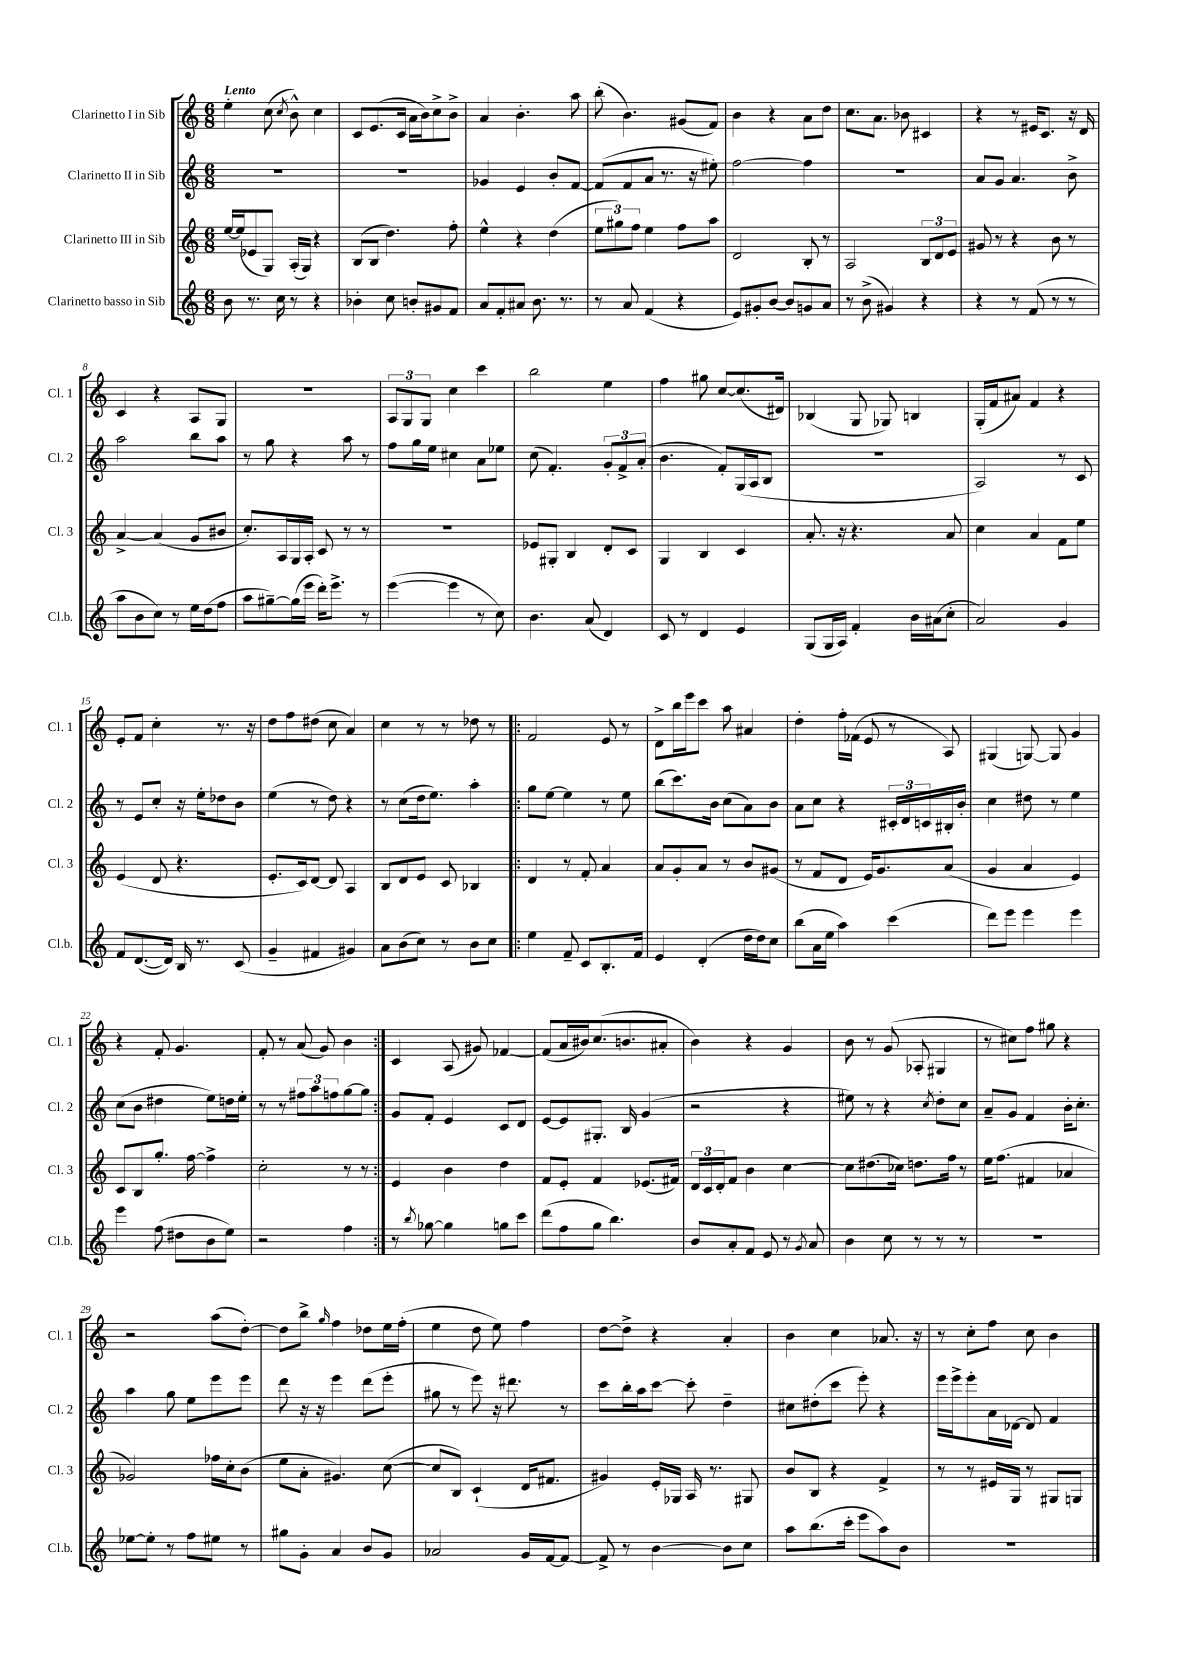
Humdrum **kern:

**kern	**kern	**kern	**kern
*part4	*part3	*part2	*part1
*staff4	*staff3	*staff2	*staff1
*I"Clarinetto basso in Sib	*I"Clarinetto III in Sib	*I"Clarinetto II in Sib	*I"Clarinetto I in Sib
*I'Cl.b.	*I'Cl. 3	*I'Cl. 2	*I'Cl. 1
*clefG2	*clefG2	*clefG2	*clefG2
*k[]	*k[]	*k[]	*k[]
*M6/8	*M6/8	*M6/8	*M6/8
=1	=1	=1	=1
!	!	!	!LO:TX:a:B:t=Lento
8b\	[16ee/LL	2.r	4ee'\
.	(16ee/J]	.	.
8.r	8e-X/	.	.
.	8G/J)	.	(8cc\
16cc\	.	.	.
.	.	.	8qcc/
8r	(16A'/LL	.	8b^^\)
.	16G/JJ)	.	.
4r	4r	.	4cc\
=2	=2	=2	=2
4b-X'\	(8B/L	2.r	8c/L
.	8B/J	.	(8.e/
8cc\	4.dd\)	.	.
.	.	.	16c/Jk
8bn'/L	.	.	16a\LL
.	.	.	16b\J)
8g#X/	.	.	8cc^\
8f/J	8ff'\	.	8b^\J
=3	=3	=3	=3
8a/L	4ee^^\	4g-X/	4a/
8f'/	.	.	.
8a#X/J	4r	4e/	4.b'\
8.b\	.	.	.
.	(4dd\	8b'/L	.
8.r	.	.	.
.	.	[8f/J	8aa\
=4	=4	=4	=4
8r	12ee\L	(8f/L]	(8bb'\
.	12gg#X\)	.	.
8a/	.	8f/	4.b\)
.	12ff\J	.	.
(4f/	4ee\	8a/J	.
.	.	8.r	.
4r	8ff\L	.	(8g#X/L
.	.	16r	.
.	8aa\J	8ee#X'\)	8f/J)
=5	=5	=5	=5
8e/L)	2d/	[2ff\	4b\
8g#X'/	.	.	.
[8b/J	.	.	4r
8b/L]	.	.	.
8gn/	8B'/	4ff\]	8a\L
8a/J	8r	.	8dd\J
=6	=6	=6	=6
8r	2A/	2.r	8.cc\L
(8b^\	.	.	.
.	.	.	8.a\J
4g#X/)	.	.	.
.	.	.	8b-X\
4r	12B/L	.	4c#X/
.	12d/	.	.
.	12e/J	.	.
=7	=7	=7	=7
4r	8g#X/	8a/L	4r
.	8r	8g/J	.
8r	4r	4.a/	8r
(8f/	.	.	16e#X/KL
.	.	.	8.c/J
8r	8b\	.	.
8r	8r	8b^\	16r
.	.	.	16d/
!!LO:LB:g=z
=8	=8	=8	=8
8aa\L	[4a^/	2aa\	4c/
8b\	.	.	.
8cc\J)	(4a/]	.	4r
8r	.	.	.
16ee\LL	8g/L	8bb\L	8A/L
(16dd\J	.	.	.
8ff\J	8b#X/J	8aa\J	8G/J
=9	=9	=9	=9
8aa\L	8.cc'/L)	8r	2.r
[8gg#X~\)	.	8gg\	.
.	16A/L	.	.
(16gg#\L]	16G/	4r	.
16eee\JJ	16A'/JJ	.	.
16ddd'\KL)	8c/	.	.
8.eee^\J	.	.	.
.	8r	8aa\	.
8r	8r	8r	.
=10	=10	=10	=10
([4eee\	2.r	8ff\L	12A/L
.	.	.	12G/
.	.	16gg\L	.
.	.	.	12G/J
.	.	16ee\JJ	.
4eee\]	.	4cc#X\	4cc\
8r	.	8a\L	4ccc\
8cc\)	.	8ee-X\J	.
=11	=11	=11	=11
4.b\	8e-X/L	(8cc\	2bb\
.	8G#X'/J	4.f'/)	.
.	4B/	.	.
(8a/	.	.	.
4d/)	8d'/L	12g'/L	4ee\
.	.	12f^/	.
.	8c/J	.	.
.	.	(12a'/J	.
=12	=12	=12	=12
8c/	4G/	4.b\	4ff\
8r	.	.	.
4d/	4B/	.	8gg#X\
.	.	8f'/L)	[8cc/L
4e/	4c/	(16G/L	(8.cc/]
.	.	16A/J	.
.	.	8B/J	.
.	.	.	16d#X/Jk)
=13	=13	=13	=13
(8G/L	8.a'/	2.r	(4B-X/
16G/L	.	.	.
16A/JJ)	16r	.	.
4f'/	4.r	.	8G/
.	.	.	8G-X/)
16b\LL	.	.	4Bn/
(16a#X\J	.	.	.
8cc'\J	8a/	.	.
=14	=14	=14	=14
2a/)	4cc\	2A/)	(16G'/LL
.	.	.	16f/J
.	.	.	8a#X/J)
.	4a/	.	4f/
4g/	8f\L	8r	4r
.	8ee\J	8c/	.
!!LO:LB:g=z
=15	=15	=15	=15
8f/L	(4e/	8r	8e'/L
([8.d/	.	8e/L	8f/J
.	8d/	8cc'/J	4cc'\
16d/Jk])	.	.	.
16B/	4.r	16r	.
8.r	.	16ee'\KL	.
.	.	8dd-X\	8.r
(8c/	.	8b\J	.
.	.	.	16r
=16	=16	=16	=16
4g~/	8.e'/L	(4ee\	8dd\L
.	.	.	8ff\
.	16c/k)	.	.
4f#X/	[8d/J	8r	(8dd#X\J
.	8d/]	8dd\)	8cc\
4g#X/)	4A/	4r	4a/)
=17	=17	=17	=17
8a\L	8B/L	8r	4cc\
(8b\	8d/	(8cc\L	.
8cc\J)	8e/J	16dd\k	8r
.	.	8.ee\J)	.
8r	8c/	.	8r
8b\L	4B-X/	4aa'\	8dd-X\
8cc\J	.	.	8r
=18!|:	=18!|:	=18!|:	=18!|:
4ee\	4d/	8gg\L	2f/
.	.	[8ee\J	.
8f~/	8r	4ee\]	.
8c/L	8f'/	.	.
8.B'/	4a/	8r	8e/
.	.	8ee\	8r
16f/Jk	.	.	.
=19	=19	=19	=19
4e/	8a/L	(8bb\L	8d^\L
.	8g'/	8.ccc\)	16bb\L
.	.	.	16eee\J
(4d'/	8a/J	.	8ccc\J
.	.	16b\Jk	.
.	8r	(8cc\L	8aa\
16dd\LL	8b/L	8a\)	4a#X/
16dd\J)	.	.	.
8cc\J	(8g#X/J	8b\J	.
=20	=20	=20	=20
(8bb\L	8r	8a\L	4dd'\
16a\L	8f/L	8cc\J	.
16ee\JJ	.	.	.
4aa\)	8d/J	4r	16ff'\LL
.	.	.	(16f-X\JJ
.	16e/KL)	.	8e/
.	8.g/	.	.
(4ccc\	.	24c#X'/LL	8r
.	.	24d/	.
.	.	24cn/	.
.	(8a/J	16B#X'/	8A/)
.	.	16b'/JJ	.
=21	=21	=21	=21
8ddd\L)	4g/	4cc\	(4G#X/
8eee\J	.	.	.
4eee\	4a/	8dd#X\	[8Gn/)
.	.	8r	8G/]
4eee\	4e/)	4ee\	4g/
!!LO:LB:g=z
=22	=22	=22	=22
4eee\	8c/L	(8cc\L	4r
.	8B/	8b\J	.
(8ff\	8.gg'/J	4dd#X\	8f'/
8dd#X\L	.	.	4.g/
.	[16ff\	.	.
8b\	4ff^\]	8ee\L)	.
8ee\J)	.	16ddn\L	.
.	.	16ee'\JJ	.
=23	=23	=23	=23
2r	2cc'\	8r	8f'/
.	.	8r	8r
.	.	12ff#X\L	(8a/
.	.	12aa\	.
.	.	.	8g/)
.	.	12ffn\	.
4ff\	8r	[8gg\	4b\
.	8r	8gg\J]	.
=24:|!	=24:|!	=24:|!	=24:|!
8r	4e/	8g/L	4c/
8qbb/	.	.	.
[8gg-X\	.	8f'/J	.
4gg-\]	4b\	4e/	(8A/
.	.	.	8g#X/)
8ggn\L	4dd\	8c/L	[4f-X/
8ccc\J	.	8d/J	.
=25	=25	=25	=25
(8ddd\L	8f/L	[8e/L	(8f-/L]
8ff\	8e'/J	8e/]	16a/L
.	.	.	16b#X/J)
8gg\J	4f/	8.G#X'/J	(8.cc/
4.bb\)	.	.	.
.	.	16B/	8.bn/
.	(8.e-X/L	(4g/	.
.	.	.	8a#X'/J
.	16f#X/Jk)	.	.
=26	=26	=26	=26
8b/L	24d/LL	2r	4b\)
.	24c/	.	.
.	24d'/J	.	.
8a'/	8f/J	.	.
8f/J	4b\	.	4r
8e/	.	.	.
8r	[4cc\	4r	4g/
8qg/	.	.	.
8a/	.	.	.
=27	=27	=27	=27
4b\	8cc\L]	8ee#X\)	8b\
.	(8.dd#X\	8r	8r
8cc\	.	4r	(8g/
.	16cc-X\Jk)	.	.
8r	8.ddn\L	.	8A-X'/
.	.	8qcc/	.
8r	.	8dd'\L	4G#X/
.	16ff\Jk	.	.
8r	8r	8cc\J	.
=28	=28	=28	=28
2.r	16ee\KL	8a~/L	8r
.	(8.ff\J	.	.
.	.	8g/J	8cc#X\L)
.	4f#X/	4f/	8ff\J
.	.	.	8gg#X\
.	4a-X/	16b'\KL	4r
.	.	8.cc'\J	.
!!LO:LB:g=z
=29	=29	=29	=29
[8ee-X\L	2g-X/)	4aa\	2r
8ee-'\J]	.	.	.
8r	.	8gg\	.
8ff\L	.	8ee\L	.
8ee#X\J	16ff-X\LL	8eee\	(8aa\L
.	16cc'\J	.	.
8r	(8b\J	8eee\J	[8dd'\J)
=30	=30	=30	=30
8gg#X\L	8ee\L	8ddd\	8dd\L]
8g'\J	8a'\J	16r	8bb^\J
.	.	16r	.
.	.	.	16qqgg/
4a/	4.g#X/)	4eee\	4ff\
8b/L	.	(8ddd\L	8dd-X\L
8g/J	([8cc\	8eee'\J	16ee\L
.	.	.	(16ff'\JJ
=31	=31	=31	=31
2a-X/	8cc/L]	8gg#X\	4ee\
.	8B/J)	8r	.
.	(4c`/	8eee\)	8dd\
.	.	16r	8ee\)
.	.	8.ddd#X\	.
16g/LL	16d/KL	.	4ff\
[16f/J	8.f#X/J	.	.
8f/J_	.	8r	.
=32	=32	=32	=32
8f^/]	4g#X/)	8ccc\L	[8dd\L
8r	.	16bb'\L	8dd^\J]
.	.	16aa\J	.
[4b\	16e'/LL	[8ccc\J	4r
.	16G-X/JJ	.	.
.	16A/	8ccc'\]	.
.	8.r	.	.
8b\L]	.	4dd~\	4a'/
8cc\J	8G#X/	.	.
=33	=33	=33	=33
8aa\L	8b/L	8cc#X\L	4b\
(8.bb\	8B/J	(8dd#X'\	.
.	4r	8ccc\J	4cc\
16ccc'\Jk	.	.	.
8eee\L	.	8eee'\)	.
8aa\)	4f^/	4r	8.a-X/
8b\J	.	.	.
.	.	.	16r
=34	=34	=34	=34
2.r	8r	16eee\LL	8r
.	.	16eee^\J	.
.	8r	8eee'\	8cc'\L
.	16e#X/LL	16a\L	8ff\J
.	16G/JJ	[16d-X\JJ	.
.	8r	8d-/]	8cc\
.	8G#X/L	4f/	4b\
.	8Gn/J	.	.
==	==	==	==
*-	*-	*-	*-
